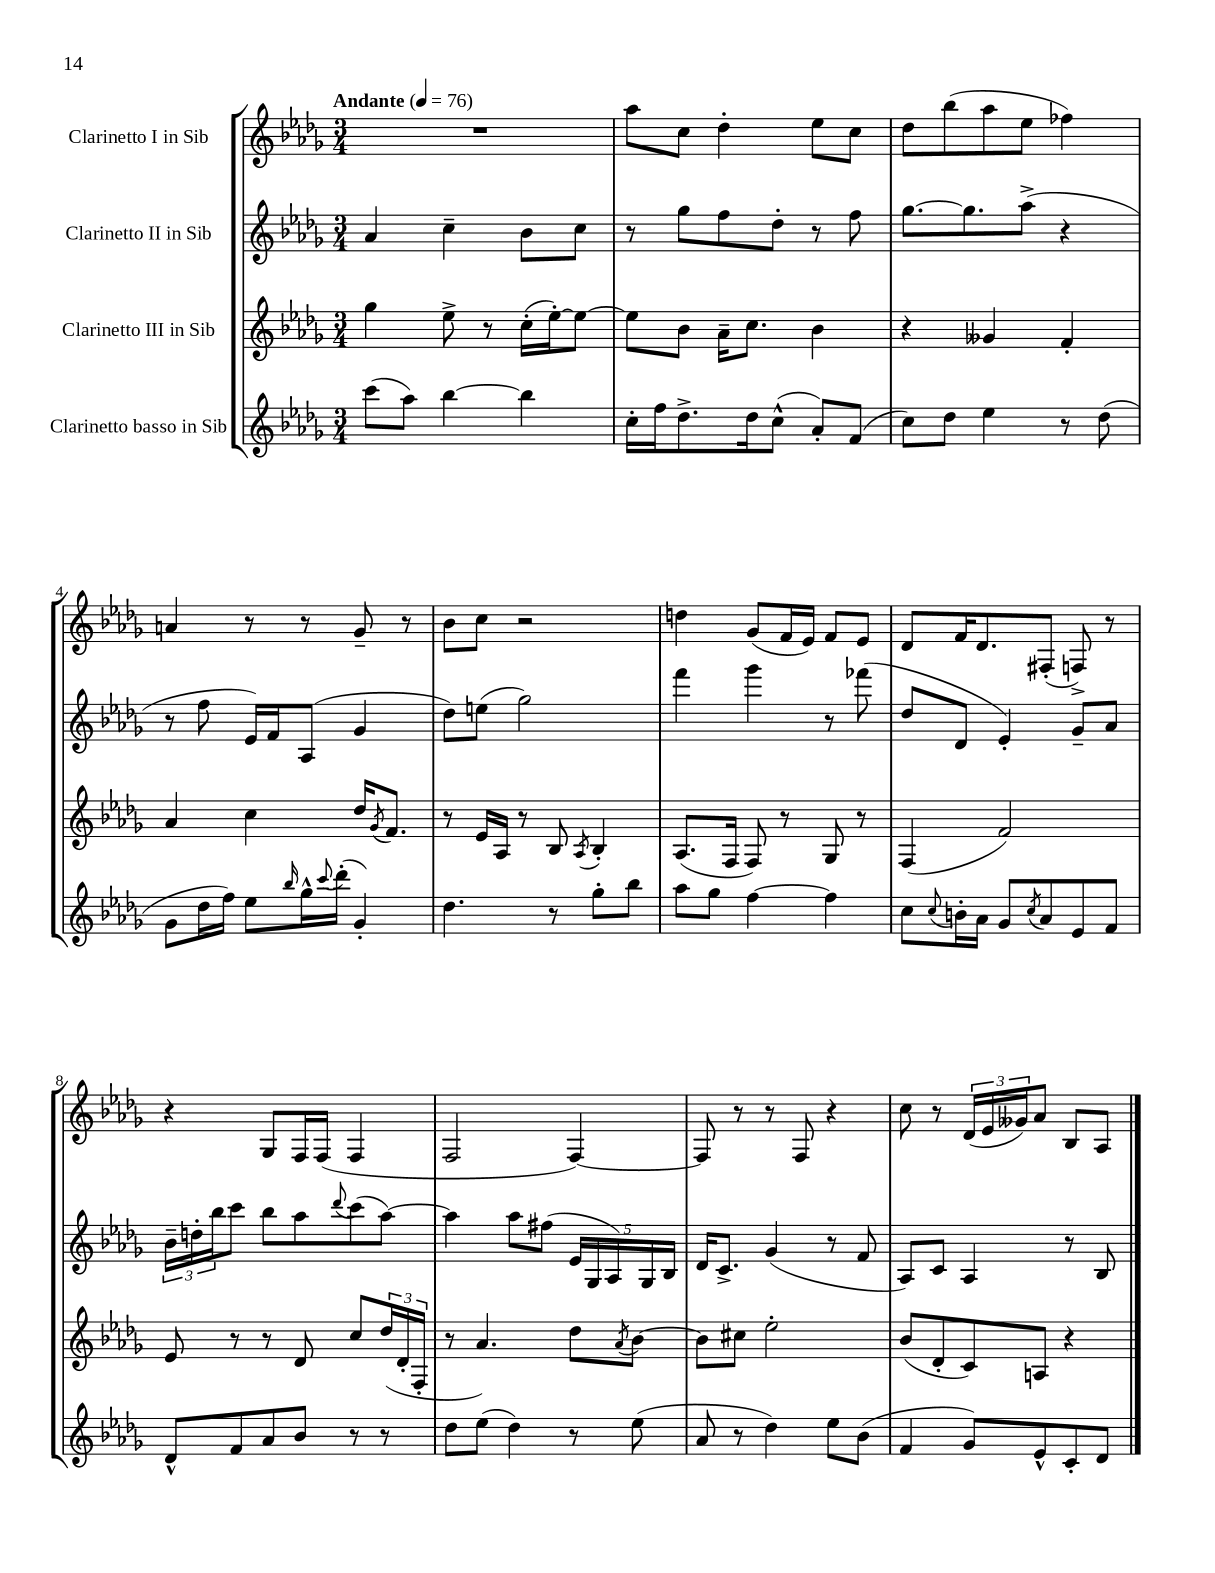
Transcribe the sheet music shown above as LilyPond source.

<<
\new StaffGroup <<
\new Staff = "s0" \with { instrumentName = "Clarinetto I in Sib" } {
    \clef treble \key des \major \numericTimeSignature \time 3/4 \tempo "Andante" 4 = 76
    R2. |
    aes''8 c''8 des''4-. ees''8 c''8 |
    des''8 bes''8( aes''8 ees''8 fes''4) |
    a'4 r8 r8 ges'8-- r8 |
    bes'8 c''8 r2 |
    d''4 ges'8( f'16 ees'16) f'8 ees'8 |
    des'8 f'16 des'8. fis8-.( f8->) r8 |
    r4 ges8 f16 f16( f4 |
    f2 f4~) |
    f8 r8 r8 f8 r4 |
    c''8 r8 \tuplet 3/2 { des'16( ees'16 geses'16) } aes'8 bes8 aes8 \bar "|." |
}
\new Staff = "s1" \with { instrumentName = "Clarinetto II in Sib" } {
    \clef treble \key des \major \numericTimeSignature \time 3/4
    aes'4 c''4-- bes'8 c''8 |
    r8 ges''8 f''8 des''8-. r8 f''8 |
    ges''8.~ ges''8. aes''8->( r4 |
    r8 f''8 ees'16) f'16 aes8( ges'4 |
    des''8) e''8( ges''2) |
    f'''4 ges'''4 r8 fes'''8( |
    des''8 des'8 ees'4-.) ges'8-- aes'8 |
    \tuplet 3/2 { bes'16-- d''16-. bes''16 } c'''8 bes''8 aes''8 \appoggiatura { des'''8 } c'''8( aes''8~) |
    aes''4 aes''8 fis''8( \tuplet 5/4 { ees'16 ges16 aes16) ges16 bes16 } |
    des'16 c'8.-> ges'4( r8 f'8 |
    aes8) c'8 aes4 r8 bes8 \bar "|." |
}
\new Staff = "s2" \with { instrumentName = "Clarinetto III in Sib" } {
    \clef treble \key des \major \numericTimeSignature \time 3/4
    ges''4 ees''8-> r8 c''16-.( ees''16~-.) ees''8~ |
    ees''8 bes'8 aes'16-- c''8. bes'4 |
    r4 geses'4 f'4-. |
    aes'4 c''4 des''16 \acciaccatura { ges'8 } f'8. |
    r8 ees'16 aes16 r8 bes8 \acciaccatura { aes8 } bes4-. |
    aes8.( f16 f8) r8 ges8 r8 |
    f4( f'2) |
    ees'8 r8 r8 des'8 c''8 \tuplet 3/2 { des''16( des'16-. f16-. } |
    r8 aes'4.) des''8 \acciaccatura { aes'8 } bes'8~ |
    bes'8 cis''8 ees''2-. |
    bes'8( des'8-. c'8) a8 r4 \bar "|." |
}
\new Staff = "s3" \with { instrumentName = "Clarinetto basso in Sib" } {
    \clef treble \key des \major \numericTimeSignature \time 3/4
    c'''8( aes''8) bes''4~ bes''4 |
    c''16-. f''16 des''8.-> des''16 c''8-^( aes'8-.) f'8( |
    c''8) des''8 ees''4 r8 des''8( |
    ges'8 des''16 f''16) ees''8 \grace { bes''16 } ges''16-^ \appoggiatura { c'''8 } des'''16-.( ges'4-.) |
    des''4. r8 ges''8-. bes''8 |
    aes''8 ges''8 f''4~ f''4 |
    c''8 \appoggiatura { c''8 } b'16-. aes'16 ges'8 \acciaccatura { c''8 } aes'8 ees'8 f'8 |
    des'8-^ f'8 aes'8 bes'8 r8 r8 |
    des''8 ees''8( des''4) r8 ees''8( |
    aes'8 r8 des''4) ees''8 bes'8( |
    f'4 ges'8) ees'8-^ c'8-. des'8 \bar "|." |
}
>>
>>
